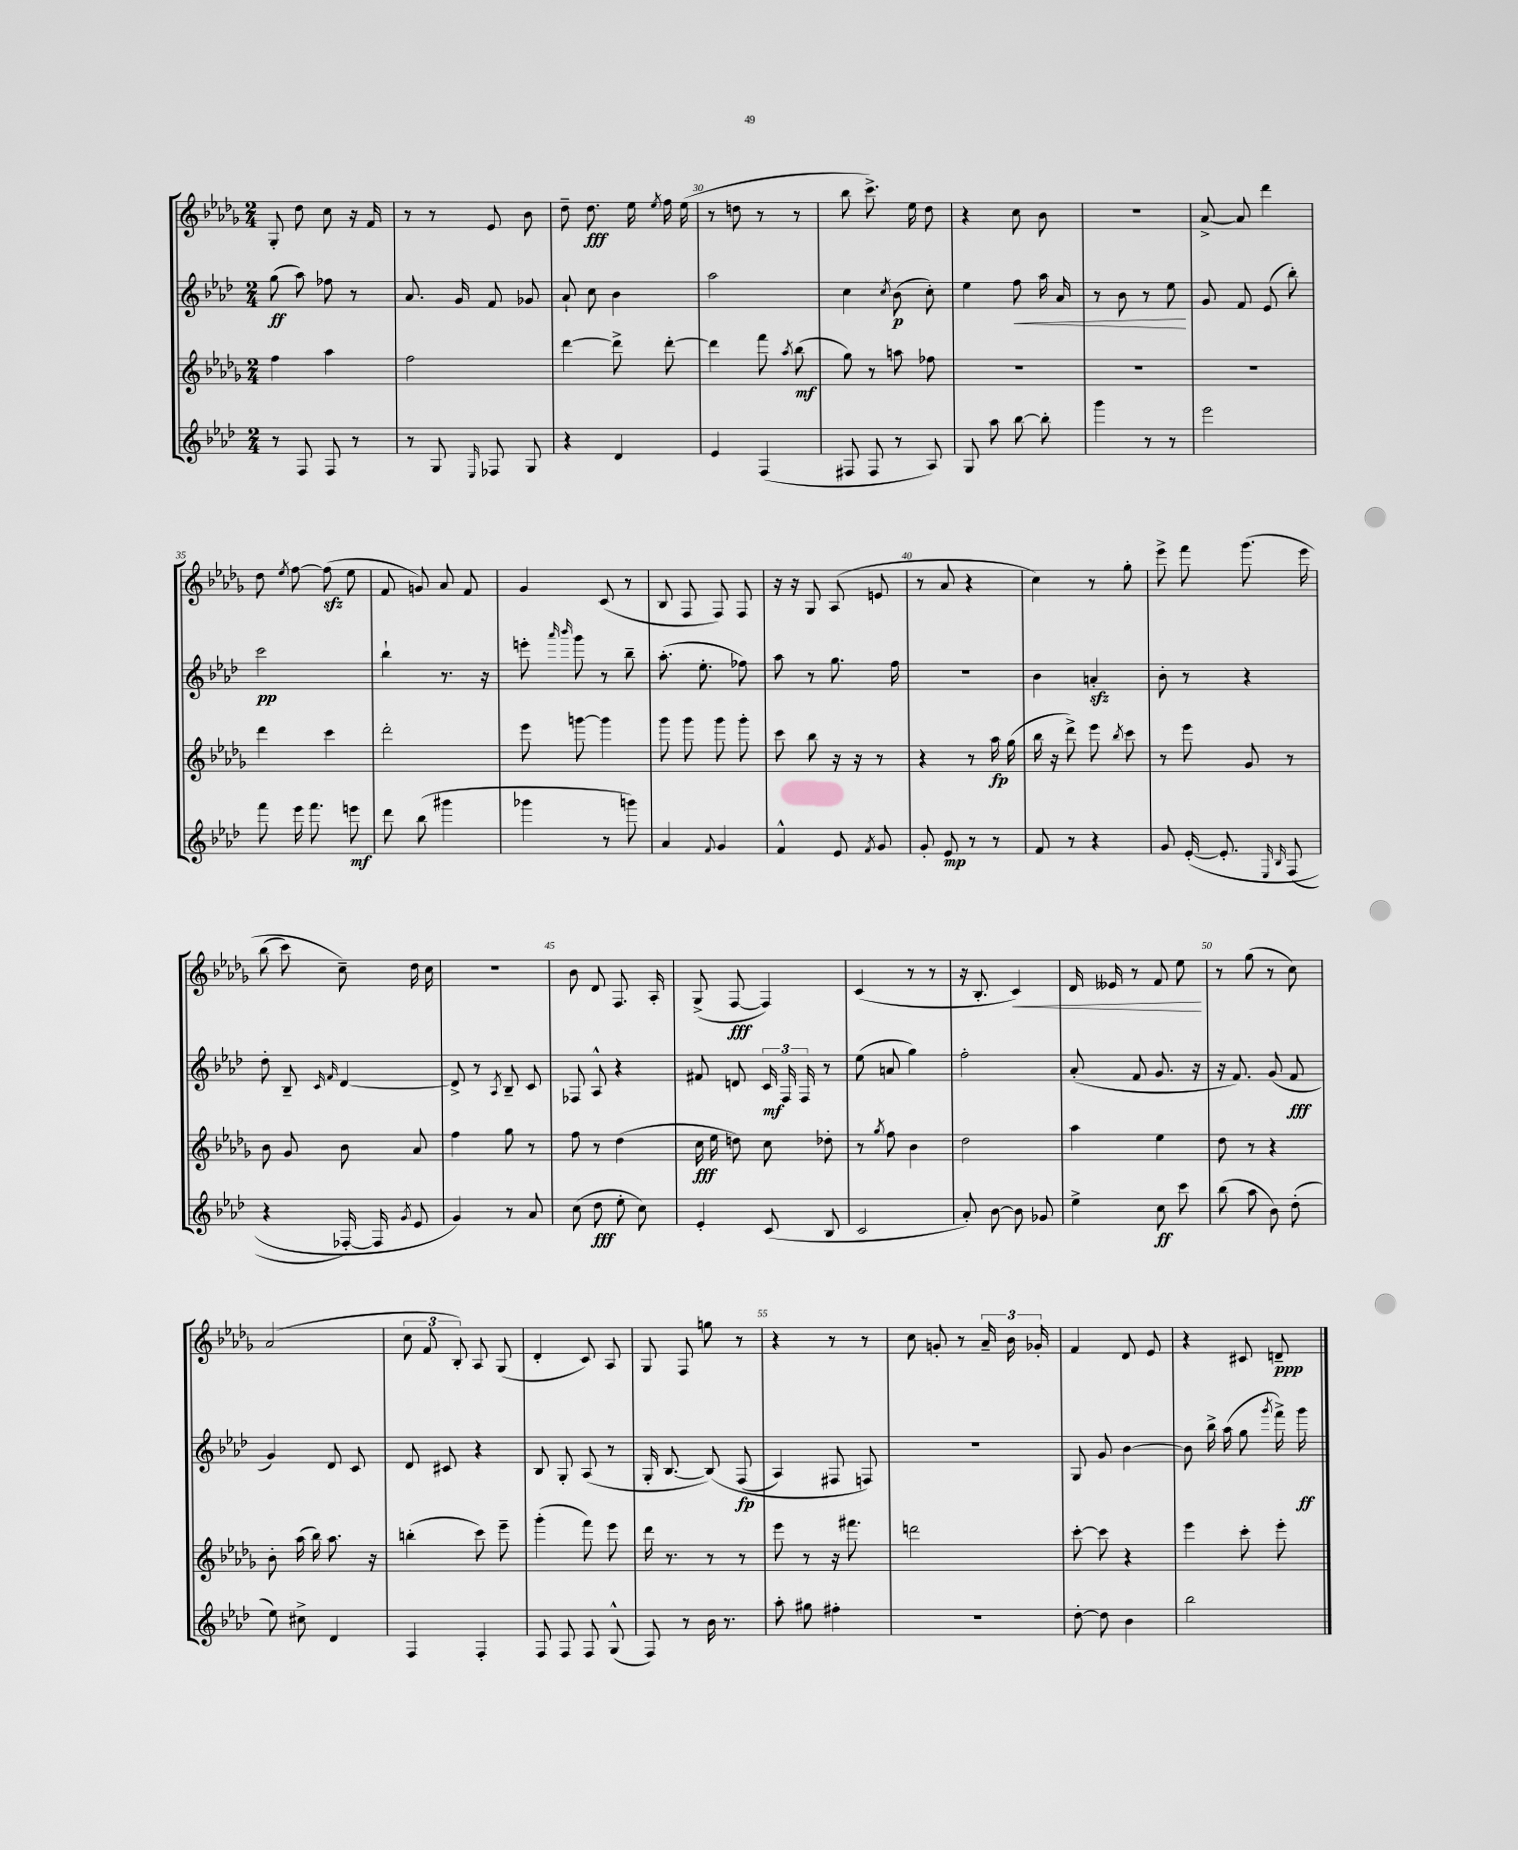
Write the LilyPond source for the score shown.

<<
\new StaffGroup <<
\new Staff = "s0" {
    \clef treble \key des \major \numericTimeSignature \time 2/4
    \autoBeamOff ges8-. des''8 c''8 r16 f'16 |
    r8 r8 ees'8 bes'8 |
    des''8-- des''8.\fff ees''16 \acciaccatura { ees''8 } f''16 ees''16( |
    r8 d''8 r8 r8 |
    bes''8 c'''8.->) ees''16 des''8 |
    r4 c''8 bes'8 |
    R2 |
    aes'8~-> aes'8 des'''4 |
    des''8 \acciaccatura { ees''8 } f''8~ f''8\sfz( ees''8 |
    f'8 g'8) aes'8 f'8 |
    ges'4 c'8( r8 |
    bes8 f8 f8) f8 |
    r16 r16 ges8 aes8( e'8 |
    r8 aes'8 r4 |
    c''4) r8 ges''8-. |
    ees'''8-> f'''8 ges'''8.\( ees'''16 |
    bes''8( c'''8) c''8--\) des''16 c''16 |
    r2 |
    bes'8 des'8 f8. aes16-. |
    ges8->( f8~\fff f4) |
    c'4( r8 r8 |
    r16 bes8.-. c'4\<) |
    des'16 eeses'16 r8 f'8 ees''8\! |
    r8 ges''8( r8 c''8) |
    aes'2( |
    \tuplet 3/2 { c''8 f'8 bes8-.) } aes8 ges8( |
    des'4-. c'8) aes8 |
    ges8 f8 g''8 r8 |
    r4 r8 r8 |
    c''8 g'8-. r8 \tuplet 3/2 { aes'16-- bes'16 ges'16-. } |
    f'4 des'8 ees'8 |
    r4 cis'8 d'8--\ppp \bar "|." |
}
\new Staff = "s1" {
    \clef treble \key aes \major \numericTimeSignature \time 2/4
    \autoBeamOff g''8\ff( aes''8) fes''8 r8 |
    aes'8. g'16 f'8 ges'8 |
    aes'8-! c''8 bes'4 |
    aes''2 |
    c''4 \acciaccatura { c''8 } bes'8\p( c''8-.) |
    ees''4 f''8\< aes''16 aes'16 |
    r8 bes'8 r8 ees''8\! |
    g'8 f'8 ees'8( bes''8-.) |
    c'''2\pp |
    bes''4-! r8. r16 |
    e'''8-. \grace { aes'''16 bes'''16 } g'''8 r8 bes''8-- |
    aes''8.-.( ees''8.-. fes''8) |
    aes''8 r8 g''8. f''16 |
    R2 |
    bes'4 a'4-.\sfz |
    bes'8-. r8 r4 |
    des''8-. bes8-- \grace { c'16 f'16 } des'4~ |
    des'8-> r8 \acciaccatura { aes8 } bes8-- c'8 |
    fes8 aes8-^ r4 |
    fis'8 d'8 \tuplet 3/2 { c'16\mf f16 f16 } r8 |
    ees''8( a'8 g''4) |
    f''2-. |
    aes'8-.( f'8 g'8. r16 |
    r16 f'8.) g'8( f'8\fff |
    g'4) des'8 c'8 |
    des'8 cis'8 r4 |
    bes8 g8-. aes8( r8 |
    g16-. bes8.~ bes8)\( f8\fp( |
    aes4) fis8 f8\) |
    R2 |
    g8 g'8 bes'4~ |
    bes'8 bes''16-> aes''16( g''8 \acciaccatura { g'''8 } f'''16->) g'''16\ff \bar "|." |
}
\new Staff = "s2" {
    \clef treble \key des \major \numericTimeSignature \time 2/4
    \autoBeamOff f''4 aes''4 |
    f''2 |
    des'''4~ des'''8-> des'''8~-. |
    des'''4 f'''8 \acciaccatura { aes''8 } bes''8\mf( |
    ges''8) r8 a''8 fes''8 |
    R2 |
    R2 |
    R2 |
    des'''4 c'''4 |
    des'''2-. |
    ees'''8 g'''8~ g'''4 |
    ges'''8 ges'''8 ges'''8 ges'''8-. |
    c'''8 bes''8 r16 r16 r8 |
    r4 r8 aes''16\fp ges''16( |
    bes''16 r16 des'''8->) ees'''8 \acciaccatura { bes''8 } c'''8 |
    r8 ees'''8 ges'8 r8 |
    bes'8 ges'8 bes'8 aes'8 |
    f''4 ges''8 r8 |
    f''8 r8 des''4( |
    c''16\fff ees''16 d''8) c''8 des''8-. |
    r8 \acciaccatura { ges''8 } f''8 bes'4 |
    des''2 |
    aes''4 ees''4 |
    des''8 r8 r4 |
    bes'8-. aes''16( bes''16) aes''8. r16 |
    b''4-.( c'''8) ees'''8-- |
    ges'''4-.( f'''8) ees'''8 |
    des'''16 r8. r8 r8 |
    ees'''8 r8 r16 fis'''8. |
    d'''2 |
    c'''8~-. c'''8 r4 |
    ees'''4 c'''8-. ees'''8-. \bar "|." |
}
\new Staff = "s3" {
    \clef treble \key aes \major \numericTimeSignature \time 2/4
    \autoBeamOff r8 f8 f8 r8 |
    r8 g8 \grace { ees16 } fes8 g8 |
    r4 des'4 |
    ees'4 f4( |
    fis8 fis8 r8 aes8) |
    g8 aes''8 bes''8~ bes''8-. |
    g'''4 r8 r8 |
    ees'''2 |
    f'''8 ees'''16 f'''8. e'''8\mf |
    des'''8 bes''8( gis'''4 |
    ges'''4 r8 g'''8) |
    aes'4 \appoggiatura { f'8 } g'4 |
    f'4-^ ees'8 \acciaccatura { f'8 } g'8 |
    g'8-. ees'8\mp r8 r8 |
    f'8 r8 r4 |
    g'8 ees'16~-.\( ees'8.-. \grace { ees16 bes16 } f8( |
    r4 fes16~-.) fes16 \acciaccatura { g'8 } ees'8 |
    g'4\) r8 aes'8 |
    c''8( des''8\fff ees''8-. c''8) |
    ees'4-. c'8( bes8 |
    c'2 |
    aes'8-.) bes'8~ bes'8 ges'8 |
    ees''4-> c''8\ff c'''8 |
    bes''8( aes''8 bes'8) des''8-.( |
    ees''8) cis''8-> des'4 |
    f4 f4-. |
    f8 f8 f8 g8-^( |
    f8) r8 bes'16 r8. |
    aes''8-. gis''8 fis''4-. |
    R2 |
    des''8~-. des''8 bes'4 |
    bes''2 \bar "|." |
}
>>
>>
\layout { \context { \Score currentBarNumber = #27 \override BarNumber.break-visibility = ##(#f #t #t) barNumberVisibility = #(every-nth-bar-number-visible 5) } }
